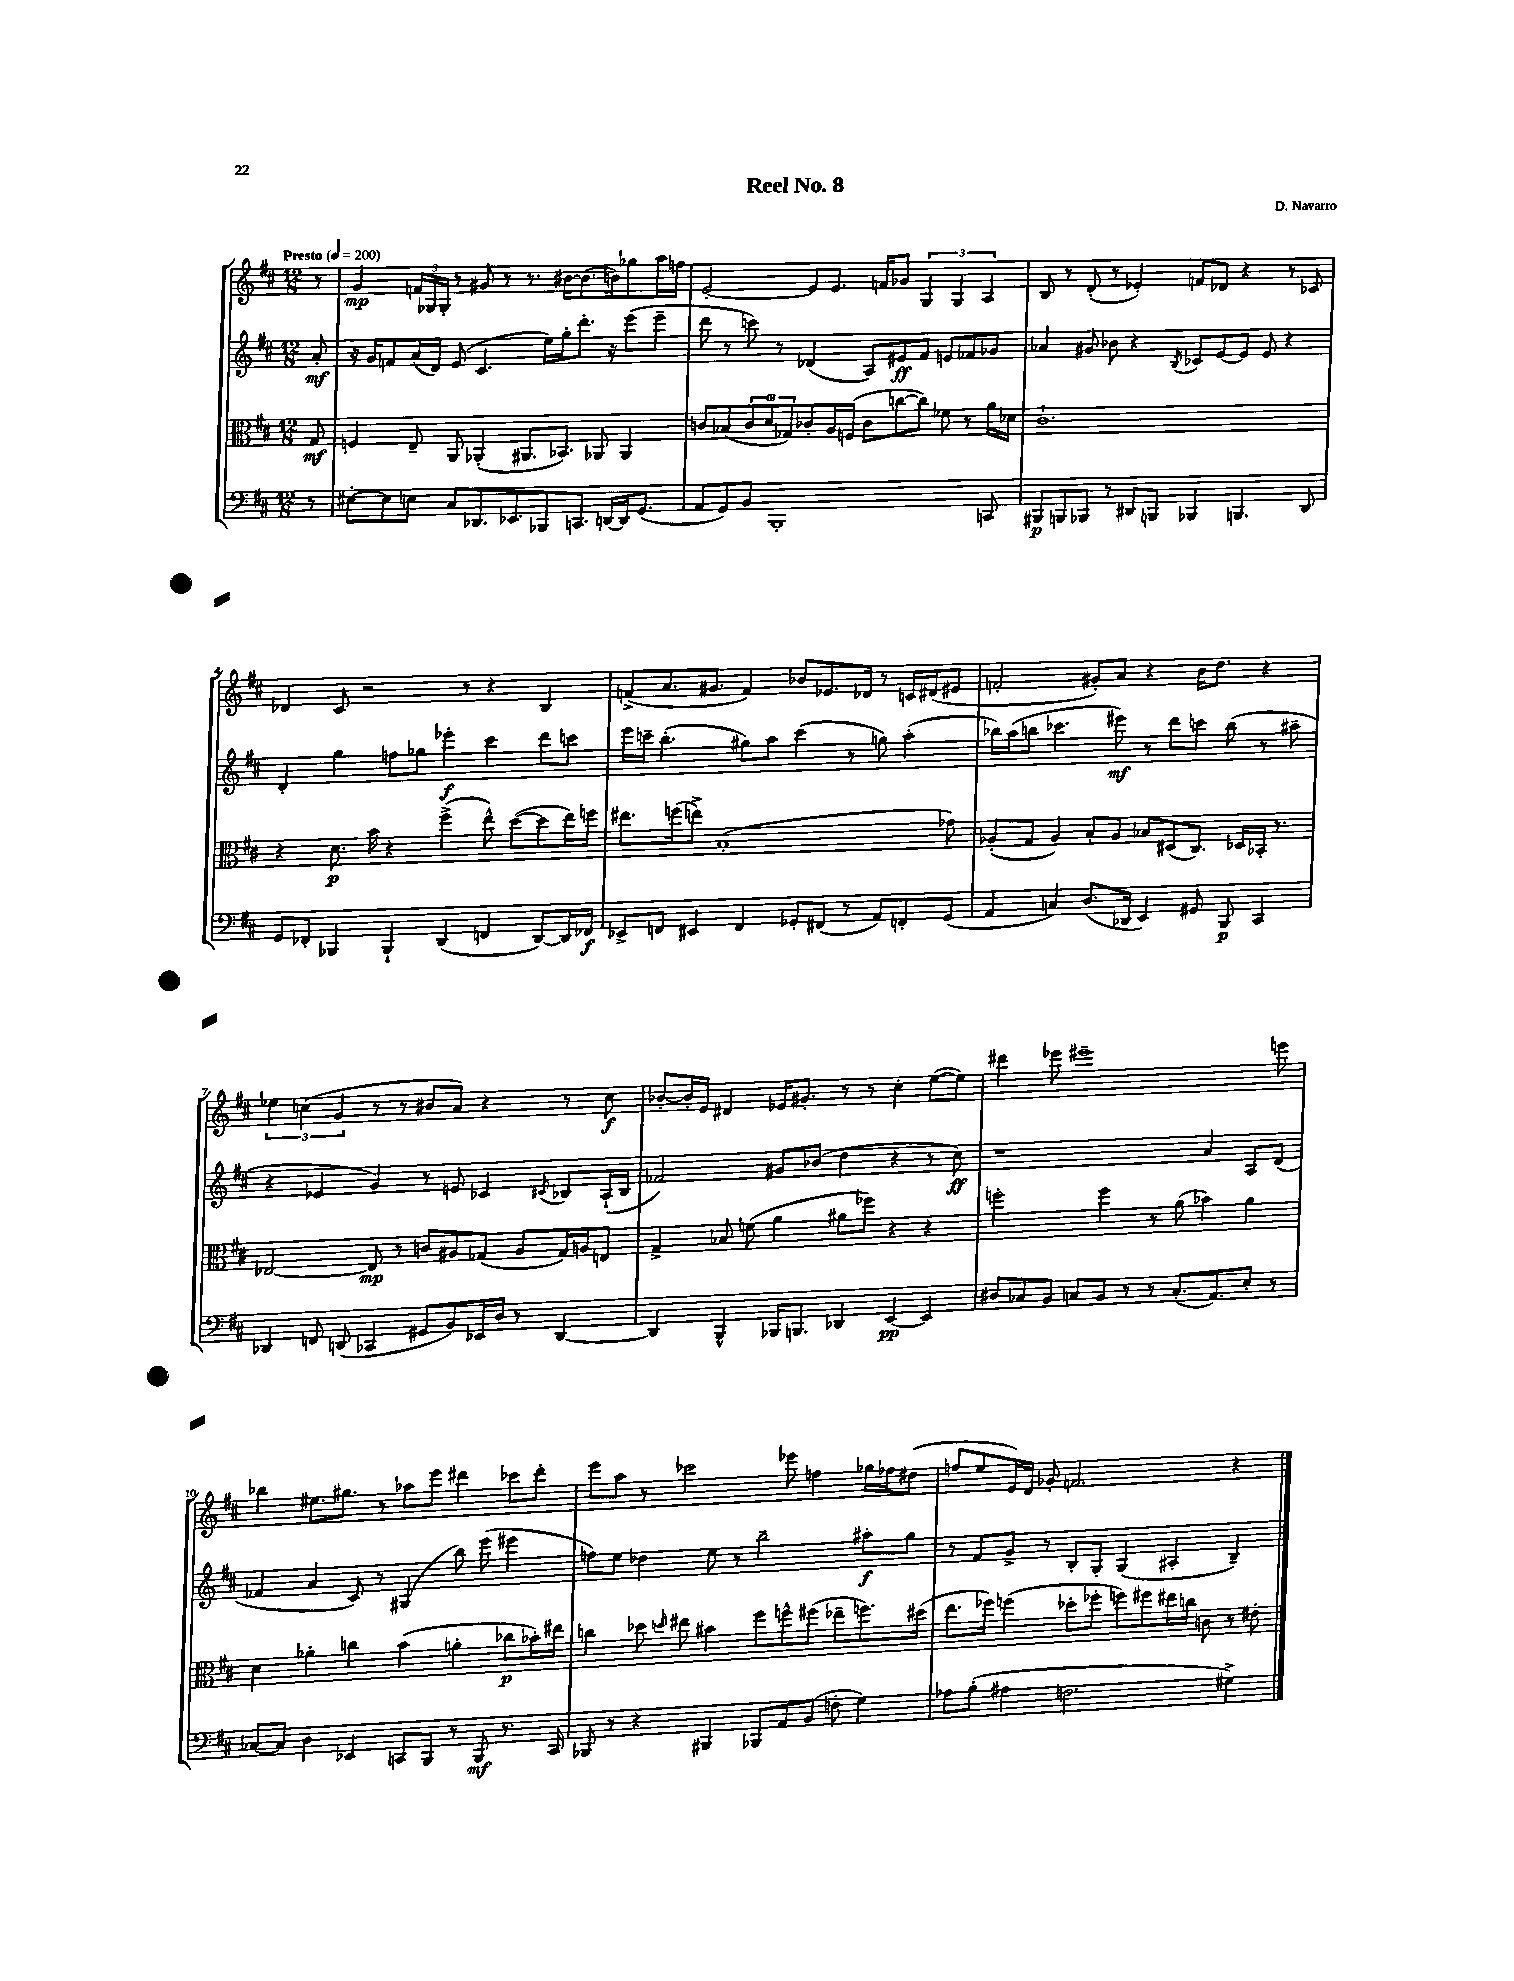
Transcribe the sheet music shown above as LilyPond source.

\header { title = "Reel No. 8" composer = "D. Navarro" }
<<
\new StaffGroup <<
\new Staff = "s0" {
    \clef treble \key d \major \numericTimeSignature \time 12/8 \partial 8 \tempo "Presto" 4 = 200
    r8 |
    g'4\mp \tuplet 3/2 { f'16 ges16 ges16-. } r8 gis'8 r8 r8. bis'16~ bis'8.( b'16) ges''8 a''16 f''16 |
    e'2~-. e'8 e'8. f'16 ges'8 \tuplet 3/2 { g4 g4 a4 } |
    b8 r8 d'8-.( r8 ees'4-.) f'8 des'8 r4 r8 ces'8 |
    des'4 cis'8 r2 r8 r4 b4 |
    f'8->( a'8. gis'8. f'4) bes'8 ees'8. des'16 r8 c'16 dis'16( eis'8 |
    f'2-. gis'8-.) a'8 r4 b'16 d''8. r4 |
    \tuplet 3/2 { ees''4 c''4( g'4 } r8 r8 bis'8 a'8) r4 r8 c''8\f |
    bes'8~-. bes'16-. e'16 dis'4 ees'16 gis'8.-. r8 r8 cis''4-. e''8~( e''8) |
    dis'''4 ees'''8 eis'''1-- e'''8 |
    bes''4 eis''8. gis''8. r8 aes''8 e'''8 dis'''4 ces'''8 dis'''8-. |
    e'''8 a''8 r8 ces'''2 ees'''8 f''4 ges''16 fes''16 dis''8( |
    f''8 e''8 e'16) d'16 ges'8-. f'2. r4 \bar "|." |
}
\new Staff = "s1" {
    \clef treble \key d \major \numericTimeSignature \time 12/8 \partial 8
    a'8-.\mf |
    r16 g'16 f'8 a'16( d'16) e'8( cis'4. e''16) g''16-. d'''8.-. r16 e'''8( e'''8-- |
    d'''8 r8 c'''8) r8 des'4( a8) eis'8\ff fis'8 e'8 fes'8 ges'8 |
    aes'4 gis'8 bes'8 r4 \acciaccatura { b8 } ces'8 e'8~ e'8 e'8 r4 |
    d'4-. g''4 f''8 ges''8 ees'''4-.\f cis'''4 d'''8 c'''8 |
    e'''16 c'''16-- b''4.-.( gis''8) a''8 c'''4( r8 g''8) a''4-.( |
    bes''16) a''16( b''8 ces'''4. eis'''8\mf) r8 d'''8 c'''8 b''8( r8 ais''8-- |
    r4 ees'4 g'4) r8 e'8 ces'4 \acciaccatura { cis'8 } bes8 a16-!( bes16 |
    fes'2) gis'8 bes'8( d''4 r4 r8 cis''8\ff) |
    r1 a'4 a8 d'8( |
    fes'4 a'4 cis'8) r8 gis4( b''8) e'''8( eis'''4 |
    f''8) e''8 des''4 e''8 r8 b''2-- ais''8-.\f g''8 |
    r8 fis'8 g'8-> r8 b8-. g8-. g4( ais4-. b4--) \bar "|." |
}
\new Staff = "s2" {
    \clef alto \key d \major \numericTimeSignature \time 12/8 \partial 8
    g8\mf |
    f4 e8-- a,8 aes,4-.( ais,8. bes,8.) aes,8 aes,4 |
    c'8 bes8( \tuplet 3/2 { c'8 d'8-0 ges8) } ces'8-. a16 f16( ces'8 c''8~ c''8) fes'8 r8 a'16 des'16 |
    cis'1.-! |
    r4 d'8.\p b'16 r4 fis''4->( e''8-^) d''8~( d''8 e''16) f''16 |
    eis''8. f''16( e''8->) b1-.( ges'8) |
    aes8-.( g8 aes4) b8-. aes8 bes8 dis8( cis8.) des16 bes,16-. r8. |
    ees2~ ees8\mp r8 c'8 ais8 ges8( ais8 ges16) a16 e8 |
    g4-> bes8 f'8( a'4 ais'8 fes''8) r4 r4 |
    f''2-. f''4 r8 a'8( bes'4) a'4 |
    d'4 aes'4-. c''4 b'4( a'4-. ces''8\p bes'16-.) eis''16 |
    c''4 des''8 \grace { d''16 } eis''8 bis'4 fis''8 f''8-^ fis''8( ees''8-- f''8.) dis''16( |
    e''8. fes''16) f''4( des''8-. fes''8-. f''8) fis''8 eis''16 c''16 c'8 r8 eis'8-. \bar "|." |
}
\new Staff = "s3" {
    \clef bass \key d \major \numericTimeSignature \time 12/8 \partial 8
    r8 |
    eis8~-. eis8 e8 cis8 des,8. ees,8. bes,,8 c,8. d,16~ d,16 g,8.( |
    a,8 g,8) b,8 b,,1-. c,8 |
    bis,,8\p b,,8 bes,,8 r8 dis,8 b,,8 bes,,4 b,,4. dis,8 |
    g,8 fes,8-. bes,,4 bes,,4-! d,4( f,4 d,8~) d,16 fes,16\f |
    ees,8-> f,8 eis,4 f,4 ges,8-. fis,8( r8 a,8) f,8-. ges,8( |
    a,4 c4) d8.( des,16 e,4) gis,8 b,,8\p cis,4 |
    des,4 f,8 d,8( ces,4 gis,8 b,8) ees,16 d16 r8 d,4~ |
    d,4 b,,4-^ bes,,16 b,,8. des,4 e,4~\pp e,4 |
    dis8 ces8 b,8 c8 b,8 r8 r8 c8.-.( a,8.) e8-. r8 |
    ces8~ ces8 d4 ees,4 c,8 b,,8 r8 b,,8\mf r8. c,16 |
    bes,,8 r8 r4 bis,,4 bes,,8 a,8 b,8( f8-. g4) |
    aes8 b8-.( ais4 f2. gis4->) \bar "|." |
}
>>
>>
